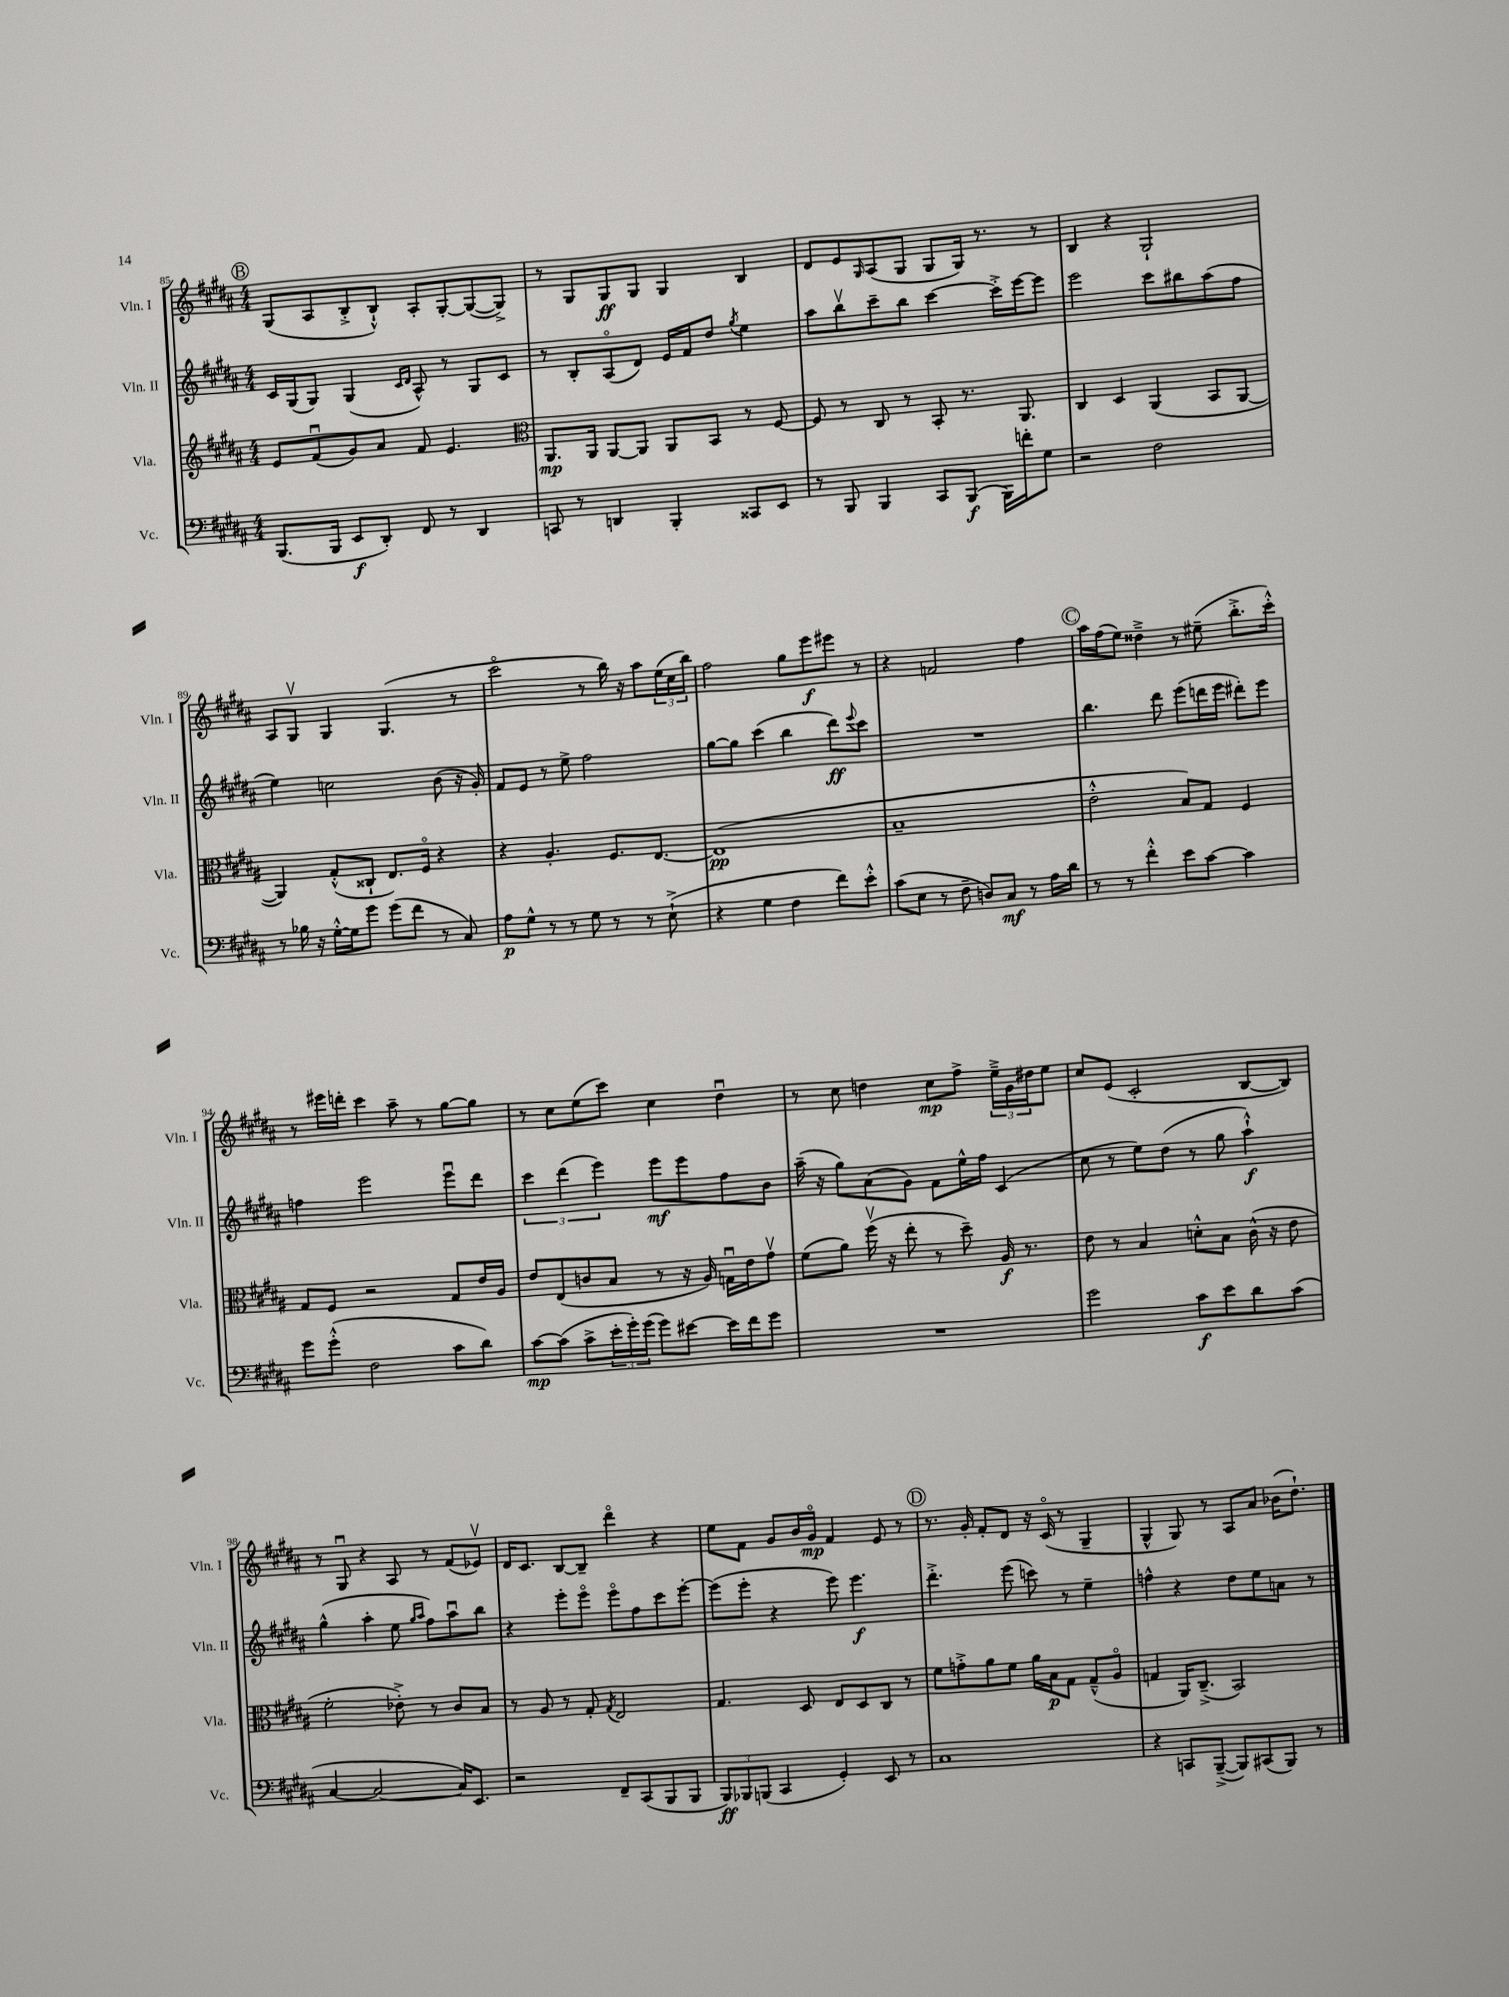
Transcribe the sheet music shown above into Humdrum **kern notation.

**kern	**kern	**kern	**kern
*staff4	*staff3	*staff2	*staff1
*clefF4	*clefG2	*clefG2	*clefG2
*k[f#c#g#d#a#]	*k[f#c#g#d#a#]	*k[f#c#g#d#a#]	*k[f#c#g#d#a#]
*M4/4	*M4/4	*M4/4	*M4/4
(8.BBB	8e	16c#	(8G#
.	.	(16G#	.
.	(8f#u	8G#)	8A#
16BBB	.	.	.
8EE	8g#)	(4G#	8B'^
8DD#')	8a#	.	8B`^^)
.	.	16qqc#	.
.	.	16qqd#	.
8FF#	8f#	8A#^^)	8A#'
8r	4.e	8r	[8G#'
4DD#	.	8G#	(8G#_
.	.	8c#	8G#^])
=	=	=	=
*	*clefC3	*	*
8CC	8.AA#	8r	8r
8r	.	8B'	8G#
.	16AA#	.	.
4DD	[8AA#	(8A#o	8G#
.	8AA#]	8d#)	8G#
4BBB'	8AA#	16e	4G#
.	.	16f#	.
.	8BB	8dd#	.
.	.	8qgg#	.
8CC##	8r	4ee	4B
8EE	[8F#	.	.
=	=	=	=
8r	8F#]	8aa#	8d#
8BBB	8r	8bbv	8e
.	.	.	16qqG#
4BBB	8C#	8ccc#~	(8A#
.	8r	8bb	8G#
8CC#	8BB'	[4ccc#	8G#
(8BBB	8.r	.	16G#)
.	.	.	8.r
16BBB)	.	16ccc#'^]	.
16f'	8.AA#	[16eee	.
8G#	.	8eee]	8r
=	=	=	=
2r	4C#	2eee	4B
.	4D#	.	4r
2F#	(4AA#	8ccc#	2G#`
.	.	8bb#	.
.	8BB	(8aa#	.
.	[8AA#	8ff#	.
=	=	=	=
8r	4AA#])	4ee)	8A#
16B-	.	.	8G#v
16r	.	.	.
[16G#'^^	(8G#'^^	2cc	4G#
16G#]	.	.	.
8g#	8C##`	.	.
(8g#	8.E)	.	(4.G#
8f#	.	.	.
.	16F#o	.	.
8r	4r	(8b	.
8C#)	.	16r	8r
.	.	16g#')	.
=	=	=	=
8A#	4r	8f#	2ccc#o
8G#^^	.	8e	.
8r	4.A#'	8r	.
8r	.	8ee^	.
8G#	.	2ff#	8r
8r	8.F#	.	16bb)
.	.	.	16r
8r	.	.	8aa#
.	[8.E	.	.
(8E`^	.	.	(24ee
.	.	.	24cc#
.	.	.	24bb)
=	=	=	=
4r	(1E]	[8gg#	2ff#
.	.	8gg#]	.
4G#	.	(4ccc#	.
4F#	.	4bb	8gg#
.	.	.	8eee
8f#)	.	8ddd#)	8eee#
.	.	8qqeee	.
8e'^^	.	8ccc#	8r
=	=	=	=
(8c#	1B~	1r	4r
8E	.	.	.
8r	.	.	2f
8F#~	.	.	.
8D)	.	.	.
8C#	.	.	.
8r	.	.	4ff#
16A#	.	.	.
16d#	.	.	.
=	=	=	=
8r	2e'^^	4.bb	16aa#
.	.	.	(16ff#
8r	.	.	8ee)
4f#'^^	.	.	4dd##~^
.	.	8ddd#	.
8e	8B)	(8eee	8r
[8c#	8G#	16ddd	(8ee#~
.	.	16eee	.
4c#]	4F#	8ddd#')	8.bb'^
.	.	8eee	.
.	.	.	16ccc#'^^)
=	=	=	=
8g#	8G#	4ff	8r
(8g#'^^	8F#	.	16eee#
.	.	.	16ddd'
2F#	2r	2eee	4ccc#
.	.	.	8aa#~
.	.	.	8r
8c#	8G#	8eeeu	[8gg#
8d#)	16e	8ddd#	8gg#]
.	16A#	.	.
=	=	=	=
[8c#	8e	6ccc#	8r
(8c#]	(8E	.	8cc#
.	.	(6ddd#	.
8c#^	8c	.	(8ee
.	.	6eee)	.
24e'	8B	.	8ccc#)
24g#')	.	.	.
(24g#	.	.	.
8g#)	8r	8eee	4cc#
[8e#	16r	8eee	.
.	16A#)	.	.
16e#]	16Gu	8ff#	4dd#u
16f#	16e	.	.
8g#	8g#v	8b	.
=	=	=	=
1r	(8f#	(16aa#~	8r
.	.	16r	.
.	8a#)	8gg#)	8cc#
.	(16ff#v	(8a#	4dd
.	16r	.	.
.	8ee'	8g#)	.
.	8r	8f#	8cc#
.	8dd#~)	16ee^^	8ff#^
.	.	16ff#	.
.	16A#	(4c#	24ee~^
.	.	.	24g#
.	8.r	.	.
.	.	.	24dd#
.	.	.	8ee
=	=	=	=
2g#	8e	8cc#	8cc#
.	8r	8r	(8e
.	4B	8ee)	2c#'
.	.	(8dd#	.
8c#	8d'^^	8r	.
8e	8B	8gg#	.
8d#	(16c#^^	4aa#`^^)	[8B
.	16r	.	.
(8c#	8e	.	8B])
=	=	=	=
[4C#	2f#'	(4gg#^^	8r
.	.	.	8G#u
2C#_	.	4aa#'	4r
.	8e-'^)	8ee	8A#
.	.	16qqgg#	.
.	.	16qqaa#	.
.	8r	8ff#)	8r
16C#])	8c#	8aa#u	(8f#
8.EE	.	.	.
.	8B	8bb	8e-v)
=	=	=	=
2r	8r	4r	16d#
.	.	.	8.c#
.	8A#	.	.
.	8r	8eee'	[8B
.	8G#'	8eeeo	8B~]
.	8qG#	.	.
8FF#~	2E	8eeeo	4ddd#o
(8CC#	.	8ff#	.
8BBB	.	8ccc#	4r
8BBB	.	[8eee'	.
=	=	=	=
12BBB)	4.G#	(8eee]	8ee
12BBB-	.	.	.
.	.	8eee'	8f#
(12BBB	.	.	.
4CC#	.	4r	8g#
.	8D#	.	16b
.	.	.	16g#o
4GG#')	8E	8eee)	4f#
.	8D#	4.eee	.
8EE	8C#	.	8e
8r	8r	.	8r
=	=	=	=
1C#	8f#	4.ddd#'^	8.r
.	8g'^	.	.
.	.	.	16g#'
.	8a#	.	8f#'
.	8f#	(8eee	8d#
.	16a#	8ccc)	16r
.	16B	.	(16c#o
.	8G#	8r	8r
.	(8G#~^^	4ee~	4G#~
.	8A#o	.	.
=	=	=	=
4r	4G	4ff^^	4G#^^
8CC	16AA#)	4r	8G#)
.	(8.C#~^	.	.
([8BBB~^	.	.	8r
8BBB])	2BB)	8dd#	8A#
(8CC#	.	8ee	8a#
8BBB)	.	8a	(16b-
.	.	.	8.dd#`)
8r	.	8r	.
==	==	==	==
*-	*-	*-	*-
